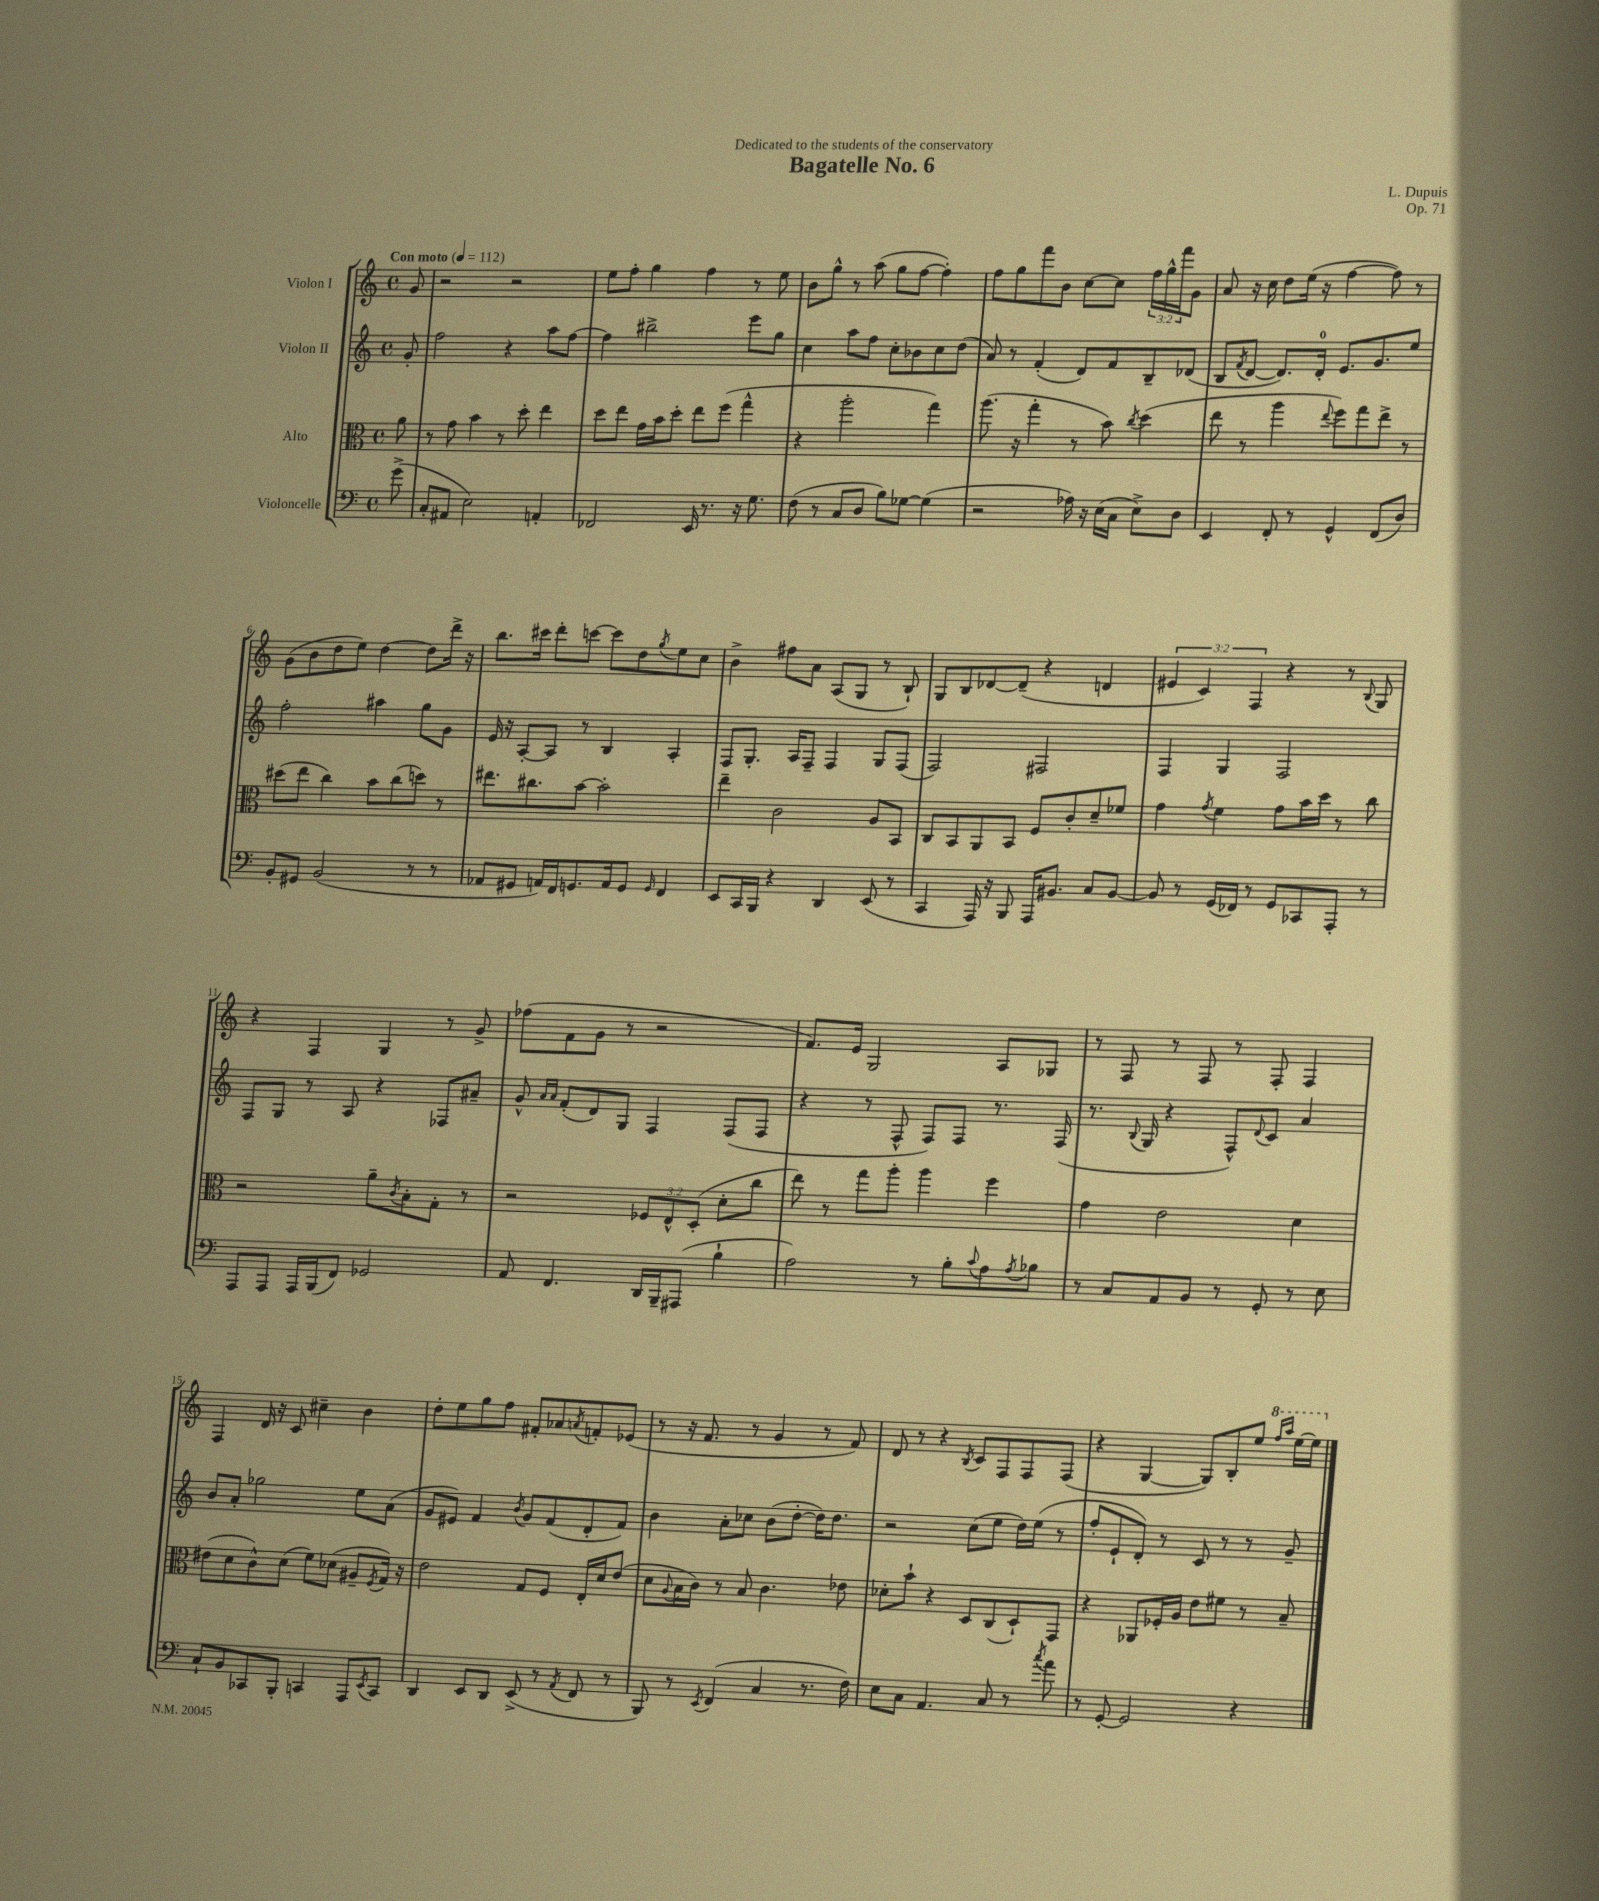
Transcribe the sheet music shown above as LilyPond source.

\header { title = "Bagatelle No. 6" composer = "L. Dupuis" dedication = "Dedicated to the students of the conservatory" opus = "Op. 71" }
<<
\new StaffGroup <<
\new Staff = "s0" \with { instrumentName = "Violon I" } {
    \clef treble \key c \major \defaultTimeSignature \time 4/4 \override Staff.TupletNumber.text = #tuplet-number::calc-fraction-text \partial 8 \tempo "Con moto" 4 = 112
    g'8 |
    r2 r2 |
    e''8 f''8-. g''4 f''4 r8 e''8 |
    b'8 g''8-^ r8 a''8( g''8 f''8~ f''4-.) |
    f''8 g''8 f'''8 b'8 c''8~ c''8 \tuplet 3/2 { f''16 g''16-^ f'''16 } g'8 |
    a'8 r16 c''16 d''8 e''16( r16 f''4~ f''8) r8 |
    g'8( b'8 d''8 e''8) d''4~ d''8 d'''16-> r16 |
    b''8. cis'''16 d'''8-. c'''8~ c'''8 d''8 \acciaccatura { g''8 } e''8 c''8 |
    b'4-> fis''8 a'8 a8( g8 r8 b8-!) |
    g8 b8 des'8~ des'8--( r4 d'4 |
    \tuplet 3/2 { eis'4 c'4) f4 } r4 r8 \appoggiatura { b8 } g8 |
    r4 f4 g4 r8 g'8-> |
    fes''8( f'8 g'8 r8 r2 |
    f'8.) e'16 g2 a8 ges8 |
    r8 f8 r8 f8 r8 f8-. f4 |
    f4 d'16 r16 c'8 cis''4-- b'4 |
    d''8-. e''8 g''8 f''8 fis'8-. aes'8 \acciaccatura { a'8 } f'8-. ees'8( |
    r8 r16 f'8. r8 g'4 r8 f'8) |
    d'8 r8 r4 \acciaccatura { b8 } c'8 f8 f8 f8( |
    r4 g4~ g8) b8-. e''8 \ottava #1 \grace { f'''16 a'''16 } e'''16~ e'''16 \ottava #0 \bar "|." |
}
\new Staff = "s1" \with { instrumentName = "Violon II" } {
    \clef treble \key c \major \defaultTimeSignature \time 4/4 \partial 8
    g'8-. |
    f''2 r4 a''8 f''8~ |
    f''4 bis''2-> e'''8 g''8 |
    c''4 a''8 f''8 c''8-. bes'8 c''8 d''8( |
    a'8) r8 f'4-.( d'8) f'8 b8-- des'8( |
    b8 \acciaccatura { f'8 } d'8~ d'8.) d'16-0-. e'8. g'8. e''8 |
    f''2-. ais''4 g''8 g'8 |
    e'16 r16 a8~-. a8 r8 b4 a4-. |
    f8 g8.-. a16 f8-- f4 g8 f8( |
    f2) fis2 |
    f4 g4 f2 |
    f8 g8 r8 a8 r4 fes8 ais'8-- |
    g'8-^ \grace { a'16 a'16 } f'8-.( d'8) g8 f4 f8( f8 |
    r4 r8 f8-^ f8) f8 r8. f16( |
    r8. \appoggiatura { b8 } g16 r4 f8-^) \appoggiatura { d'8 } c'8 a'4 |
    b'8 a'8-. ges''2 e''8 a'8( |
    g'8 eis'8) f'4 \acciaccatura { b'8 } g'8 f'8( d'8-. f'8) |
    b'4 a'8-. ces''8 b'8( d''8~-. d''16) d''8. |
    r2 c''8( e''8 d''16) e''16( r8 |
    f''8-. e'8-! d'8-.) r8 c'8 r8 r8 g'8-- \bar "|." |
}
\new Staff = "s2" \with { instrumentName = "Alto" } {
    \clef alto \key c \major \defaultTimeSignature \time 4/4 \override Staff.TupletNumber.text = #tuplet-number::calc-fraction-text \partial 8
    a'8 |
    r8 g'8 b'4 r8 d''8-. e''4 |
    d''8 e''8 g'16 b'16 d''8-. e''8 f''8( g''4-^ |
    r4 a''2-. g''4) |
    a''8.( r16 g''4-. r8 b'8) \acciaccatura { c''8 } d''4( |
    e''8 r8 a''4 \appoggiatura { e''8 } f''8) g''8 e''8-> r8 |
    dis''8( e''8 c''4) b'8 c''8( d''8) r8 |
    eis''8. cis''8. b'8~ b'2-. |
    e''4-- c'2 a8 b,8 |
    c8 b,8 a,8 b,8 f8 c'8-. d'8-- fes'8 |
    g'4 \acciaccatura { g'8 } f'4 g'8 b'16 d''16 r8 c''8 |
    r2 a'8-- \acciaccatura { c'8 } b8-. g8-. r8 |
    r2 \tuplet 3/2 { fes8 e8-^ d8-.( } d'8-. c''8 |
    e''8) r8 g''8 a''8-. a''4 f''4 |
    g'4 e'2 d'4 |
    eis'8( d'8 c'8-^) d'8( f'8) des'8( ais8-- \acciaccatura { f8 } g16) r16 |
    e'2 g8 f8 e16-. d'16 e'8( |
    d'8 \appoggiatura { a8 } b16 c'16) r8 b8 c'4. ees'8 |
    des'8-. b'8-! r4 d8 c8( d8-!) g,8 |
    r4 aes,8 fes16-. a16 e'8 fis'8 r8 b8-- \bar "|." |
}
\new Staff = "s3" \with { instrumentName = "Violoncelle" } {
    \clef bass \key c \major \defaultTimeSignature \time 4/4 \partial 8
    g'8->( |
    c8-. ais,8 e2) a,4-. |
    fes,2 e,16 r8. r16 g8. |
    f8( r8 c8 d8 b8) ges8~ ges4( |
    r2 aes16) r16 e16( c16 e8->) d8 |
    e,4 f,8-. r8 g,4-^ f,8( d8) |
    b,8-. gis,8 b,2( r8 r8 |
    aes,8 gis,8 a,16) f,16 g,8. a,16 g,8 \grace { g,16 } f,4 |
    e,8 c,16 b,,16 r4 d,4 e,8( r8 |
    c,4 a,,16) r16 b,,8 a,,16 bis,8. c8 bis,8~ |
    bis,8 r8 g,16( fes,16) r8 g,8 ces,8 a,,8-. r8 |
    a,,8 a,,8 a,,16 b,,16( f,8) ges,2 |
    a,8 f,4. d,16 b,,16-- ais,,8( b4-! |
    a2) r8 b8-. \appoggiatura { c'8 } a8 \acciaccatura { a8 } bes8 |
    r8 c8 a,8 b,8 r8 g,8-. r8 e8 |
    c8-! b,8 ces,8 b,,8-. c,4 a,,8 \acciaccatura { e,8 } c,8 |
    d,4 e,8 d,8 e,8->( r8 \acciaccatura { a,8 } f,8 r8 |
    b,,8) r8 \acciaccatura { e,8 } f,4( c4 r8. f16) |
    e8 c8 a,4. c8 r8 \acciaccatura { c''8 } a'8 |
    r8 g,8~-. g,2 r4 \bar "|." |
}
>>
>>
